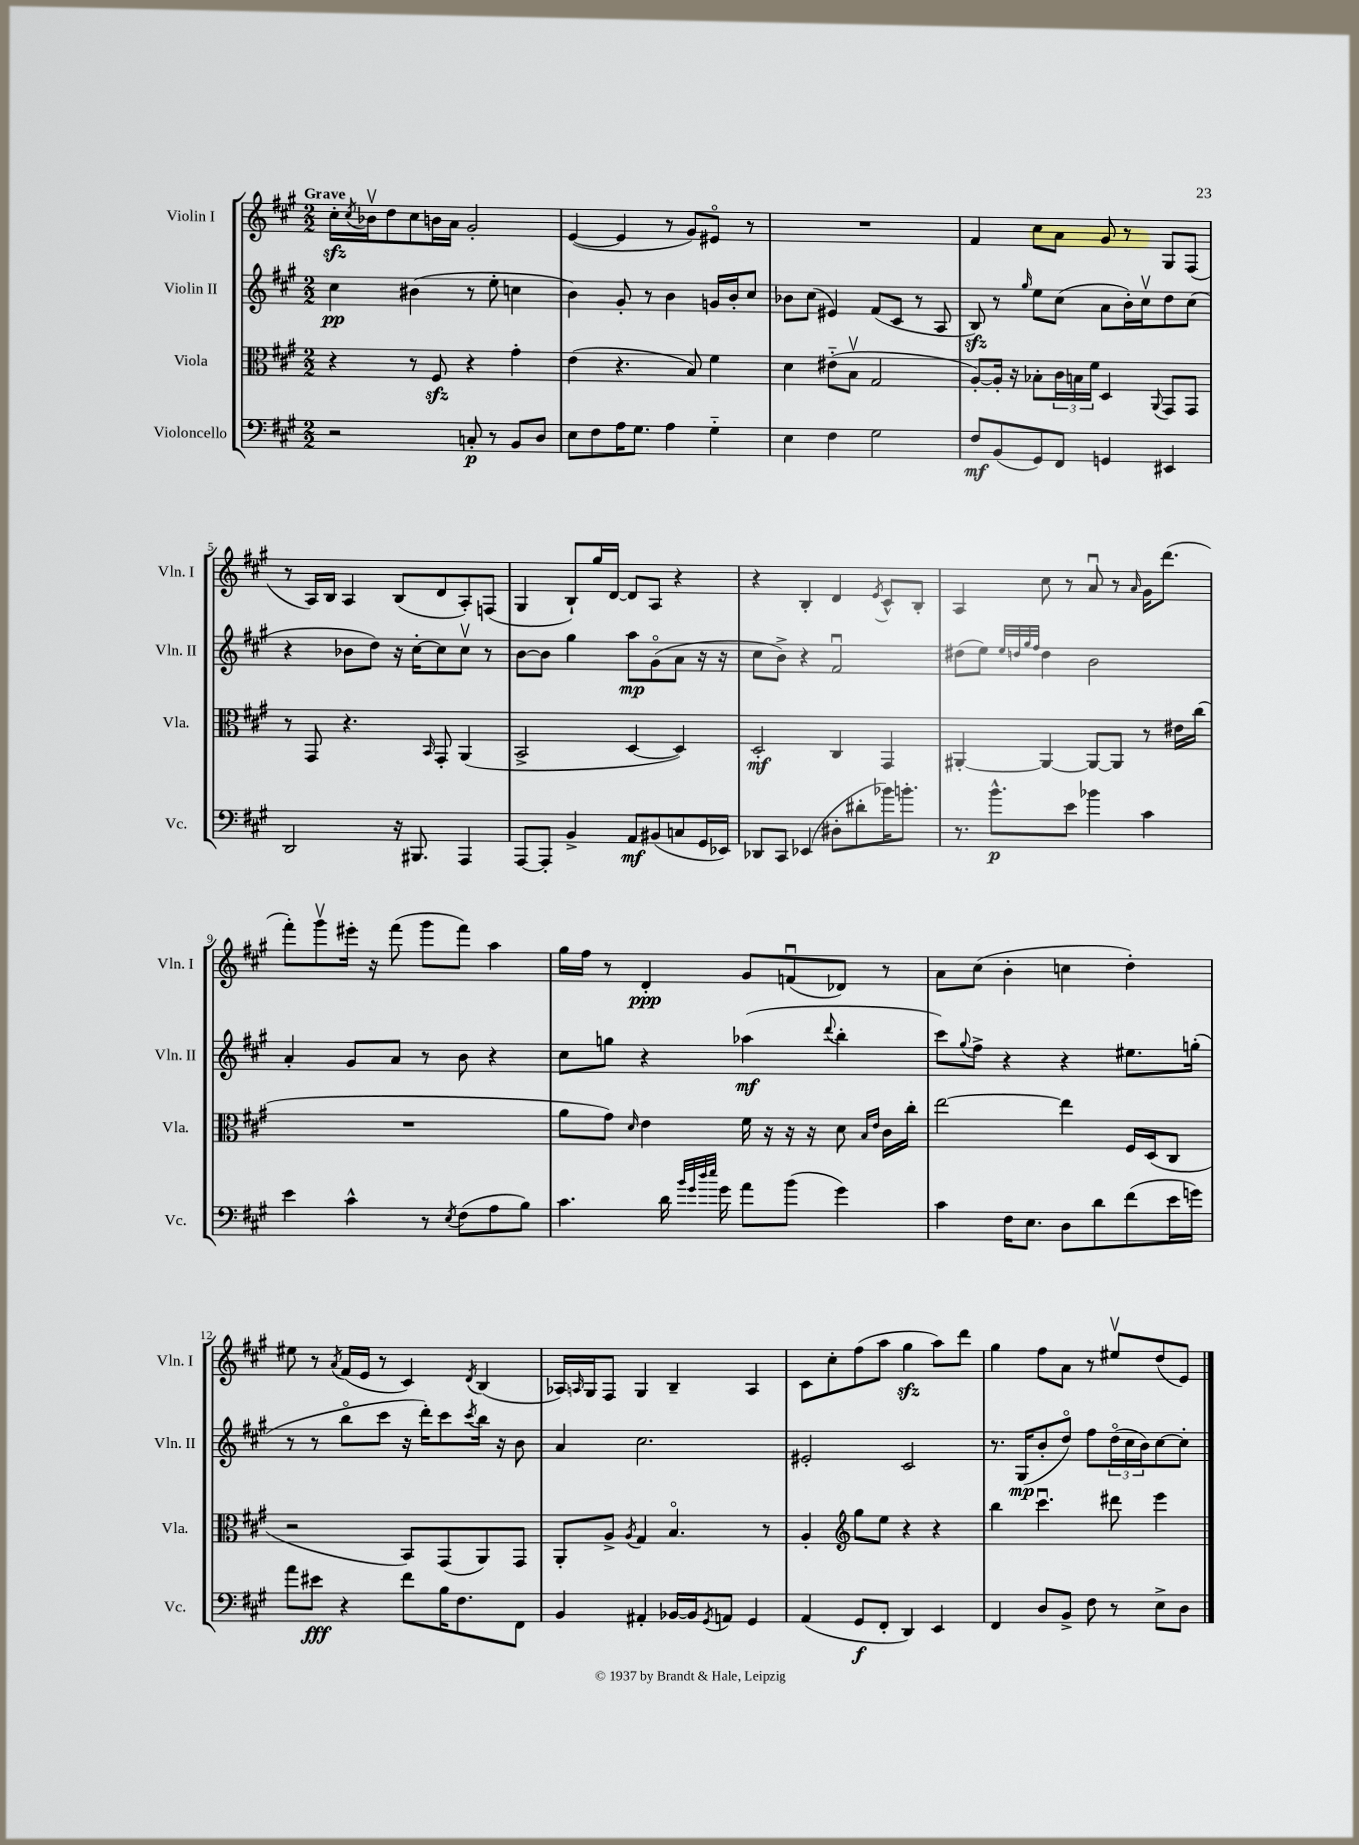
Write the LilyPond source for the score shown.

<<
\new StaffGroup <<
\new Staff = "s0" \with { instrumentName = "Violin I" shortInstrumentName = "Vln. I" } {
    \clef treble \key a \major \numericTimeSignature \time 2/2 \tempo "Grave"
    cis''16-.\sfz \acciaccatura { cis''8 } bes'16\upbow d''8 cis''8 b'16 a'16 gis'2-. |
    e'4~( e'4 r8 gis'8) eis'8\flageolet r8 |
    R1 |
    fis'4 cis''8 a'8 gis'8 r8 gis8 fis8( |
    r8 a16) b16 a4 b8( d'8 a8-.) f8( |
    gis4 b8-!) gis''16 d'16~ d'8 a8 r4 |
    r4 b4-. d'4 \acciaccatura { e'8 } cis'8-^ b8-. |
    a4 cis''8 r8 a'8\downbow r8 \grace { a'16 } gis'16 d'''8.( |
    fis'''8-.) gis'''8\upbow eis'''16-. r16 fis'''8( gis'''8 fis'''8) a''4 |
    gis''16 fis''16 r8 d'4-.\ppp gis'8 f'8\downbow( des'8) r8 |
    a'8 cis''8( b'4-. c''4 d''4-.) |
    eis''8 r8 \acciaccatura { a'8 } fis'16( e'16 r8 cis'4) \acciaccatura { d'8 } b4( |
    aes16) \grace { a16 } gis16 fis8 gis4 b4-- a4 |
    cis'8 cis''8-. fis''8( a''8 gis''4\sfz a''8) d'''8 |
    gis''4 fis''8 a'8 r8 eis''8\upbow d''8( e'8) \bar "|." |
}
\new Staff = "s1" \with { instrumentName = "Violin II" shortInstrumentName = "Vln. II" } {
    \clef treble \key a \major \numericTimeSignature \time 2/2
    cis''4\pp bis'4( r8 e''8-. c''4 |
    b'4) gis'8-. r8 b'4 g'16 b'16-. cis''8 |
    bes'8 cis''8( eis'4) fis'8( cis'8 r8 a8 |
    b8\sfz) r8 \grace { gis''16 } e''8 cis''8( a'8 b'16-.) cis''16\upbow d''8 cis''8( |
    r4 bes'8 d''8) r16 cis''16~-. cis''8 cis''8\upbow r8 |
    b'8~ b'8 gis''4 a''8\mp gis'8\flageolet( a'8 r16 r16 |
    cis''8 b'8->) r4 fis'2\downbow |
    dis''8( e''8) \grace { e''32 d''32 gis''32 fis''32 } d''4 b'2 |
    a'4-. gis'8 a'8 r8 b'8 r4 |
    cis''8 g''8 r4 aes''4\mf( \appoggiatura { d'''8 } b''4-. |
    cis'''8) \appoggiatura { gis''8 } fis''8-> r4 r4 eis''8. g''16-.( |
    r8 r8 b''8\flageolet cis'''8 r16 d'''16-.) cis'''8 \acciaccatura { cis'''8 } b''16 r16 b'8 |
    a'4 cis''2. |
    eis'2-. cis'2 |
    r8. gis16\mp( b'8-. d''8\flageolet) fis''8 \tuplet 3/2 { d''16\flageolet( cis''16 b'16) } cis''8~ cis''8-. \bar "|." |
}
\new Staff = "s2" \with { instrumentName = "Viola" shortInstrumentName = "Vla." } {
    \clef alto \key a \major \numericTimeSignature \time 2/2
    r4 r8 fis8\sfz r4 gis'4-. |
    e'4( r4. b8) fis'4 |
    d'4 eis'8-_( b8\upbow gis2 |
    a8~-.) a16-. r16 bes8-. \tuplet 3/2 { cis'16 b16 fis'16 } d4 \appoggiatura { a,8 } gis,8 gis,8 |
    r8 gis,8 r4. \grace { b,16 } gis,8-. a,4( |
    b,2-> d4~ d4) |
    d2-.\mf cis4 gis,4 |
    ais,4~-. ais,4~ ais,8~ ais,8 r8 eis'16 cis''16( |
    R1 |
    a'8 gis'8) \grace { d'16 } e'4 fis'16 r16 r16 r16 d'8 \grace { b16 e'16 } cis'16 cis''16-. |
    e''2~ e''4 fis16 d16( cis8 |
    r2 b,8) gis,8( a,8) gis,8 |
    a,8-. a8-> \acciaccatura { a8 } gis4 b4.\flageolet r8 |
    a4-. \clef treble gis''8 e''8 r4 r4 |
    b''4 cis'''4.\downbow dis'''8 e'''4 \bar "|." |
}
\new Staff = "s3" \with { instrumentName = "Violoncello" shortInstrumentName = "Vc." } {
    \clef bass \key a \major \numericTimeSignature \time 2/2
    r2 c8-.\p r8 b,8 d8 |
    e8 fis8 a16 gis8. a4 gis4-_ |
    e4 fis4 gis2 |
    fis8\mf b,8( gis,8) fis,8 g,4 eis,4 |
    d,2 r16 bis,,8. a,,4 |
    a,,8~ a,,8-. b,4-> a,8\mf bis,8( c8 gis,16 ees,16) |
    des,8 cis,8 ees,4( dis8-. dis'8-. bes'16) b'8.-. |
    r8. b'8.-^\p e'8 bes'4 cis'4 |
    e'4 cis'4-^ r8 \acciaccatura { e8 } fis8( a8 b8) |
    cis'4. d'16 \grace { b'32 gis'32 d''32 e''32 } gis'16 a'8 b'8( gis'4) |
    cis'4 fis16 e8. d8 d'8 fis'8( e'16 g'16) |
    a'8 eis'8\fff r4 fis'8 b16 fis8. fis,8 |
    b,4 ais,4-. bes,16~ bes,16 \acciaccatura { gis,8 } a,8 gis,4 |
    a,4( gis,8\f fis,8-. d,4) e,4 |
    fis,4 d8 b,8-> fis8 r8 e8-> d8 \bar "|." |
}
>>
>>
